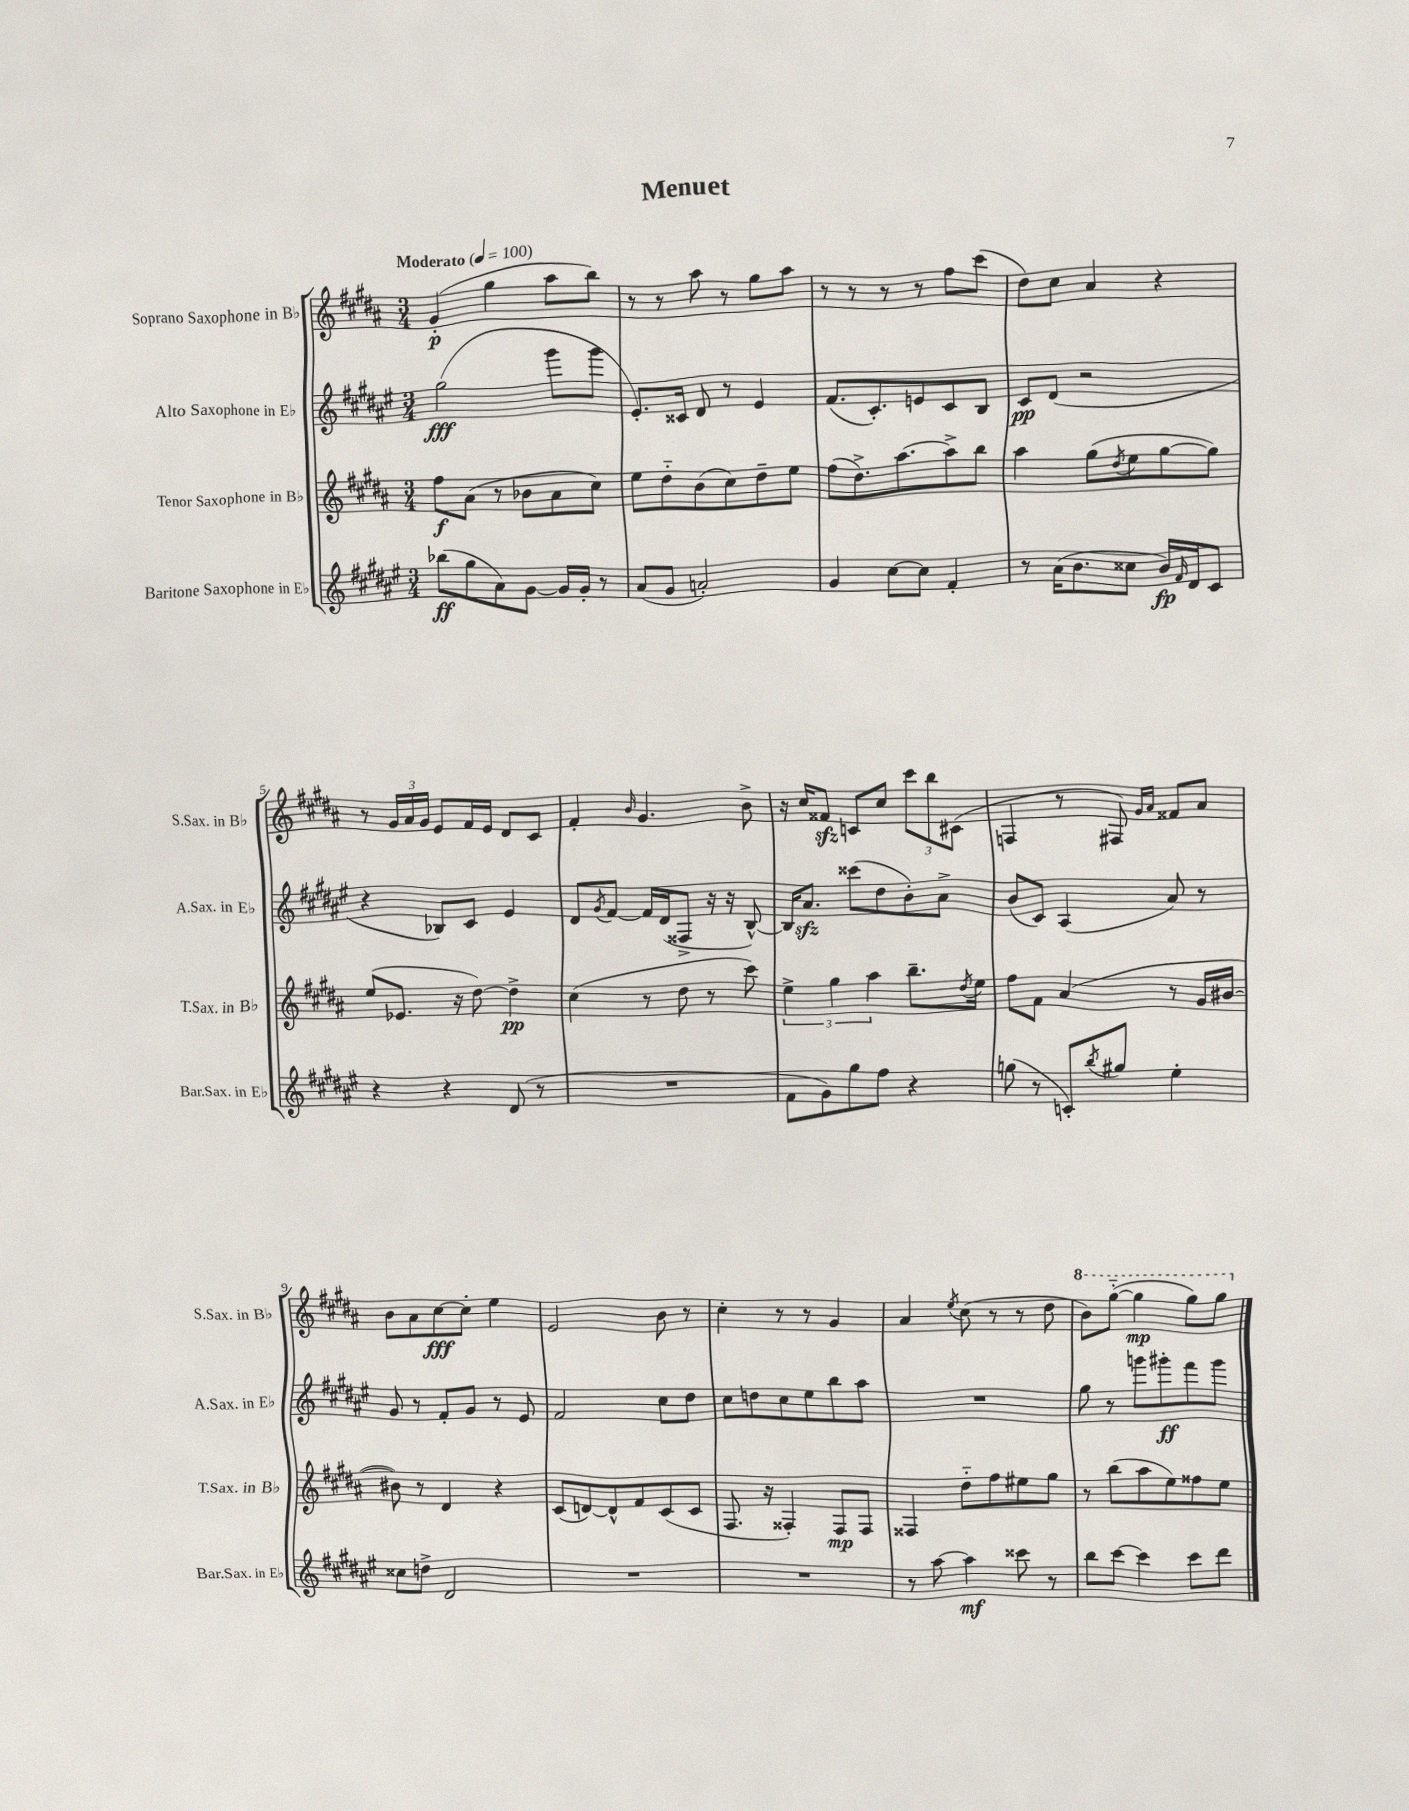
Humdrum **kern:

**kern	**dynam	**kern	**dynam	**kern	**dynam	**kern	**dynam
*part4	*part4	*part3	*part3	*part2	*part2	*part1	*part1
*staff4	*staff4	*staff3	*staff3	*staff2	*staff2	*staff1	*staff1
*I"Baritone Saxophone in E♭	*	*I"Tenor Saxophone in B♭	*	*I"Alto Saxophone in E♭	*	*I"Soprano Saxophone in B♭	*
*I'Bar.Sax. in E♭	*	*I'T.Sax. in B♭	*	*I'A.Sax. in E♭	*	*I'S.Sax. in B♭	*
*clefG2	*	*clefG2	*	*clefG2	*	*clefG2	*
*k[f#c#g#d#a#e#]	*	*k[f#c#g#d#a#]	*	*k[f#c#g#d#a#e#]	*	*k[f#c#g#d#a#]	*
*M3/4	*	*M3/4	*	*M3/4	*	*M3/4	*
*MM100	*	*MM100	*	*MM100	*	*MM100	*
=1	=1	=1	=1	=1	=1	=1	=1
!	!	!	!	!	!	!LO:TX:a:B:t=Moderato	!
(8bb-X\L	ff	8ff#\L	f	(2gg#\	fff	(4g#'/	p
8gg#\	.	(8a#\J	.	.	.	.	.
8a#\)	.	8r	.	.	.	4gg#\	.
[8g#\J	.	8b-X\L	.	.	.	.	.
16g#/LL]	.	8a#\	.	8ggg#\L	.	8aa#\L	.
16g#'/JJ	.	.	.	.	.	.	.
8r	.	8cc#\J)	.	8ggg#\J	.	8bb\J)	.
=2	=2	=2	=2	=2	=2	=2	=2
(8a#/L	.	8ee\L	.	8.e#'/L)	.	8r	.
8g#/J	.	8dd#\	.	.	.	8r	.
.	.	.	.	16c##X/Jk	.	.	.
2an'/)	.	(8b\	.	8d#/	.	8aa#\	.
.	.	8cc#\)	.	8r	.	8r	.
.	.	8dd#~\	.	4e#/	.	8gg#\L	.
.	.	8ee\J	.	.	.	8aa#\J	.
=3	=3	=3	=3	=3	=3	=3	=3
4g#/	.	(8ff#\L	.	(8.f#/L	.	8r	.
.	.	8.dd#^\)	.	.	.	8r	.
.	.	.	.	8.c#'/)	.	.	.
[8cc#\L	.	.	.	.	.	8r	.
.	.	[8.aa#\	.	.	.	.	.
8cc#\J]	.	.	.	8en/	.	8r	.
4f#'/	.	8aa#^\]	.	8c#/	.	8ff#\L	.
.	.	8bb\J	.	8B/J	.	(8ccc#\J	.
=4	=4	=4	=4	=4	=4	=4	=4
8r	.	4aa#\	.	8c#/L	pp	8dd#\L)	.
(16a#\KL	.	.	.	(8d#/J	.	8cc#\J	.
8.b\	.	.	.	.	.	.	.
.	.	(8gg#\L	.	2r	.	4a#/	.
.	.	8qdd#/	.	.	.	.	.
8cc##X\J	.	8ee\	.	.	.	.	.
16b/LL)	fp	[8gg#\	.	.	.	4r	.
16qqf#/	.	.	.	.	.	.	.
16d#/J	.	.	.	.	.	.	.
8c#/J	.	8gg#\J])	.	.	.	.	.
!!LO:LB:g=z
=5	=5	=5	=5	=5	=5	=5	=5
4r	.	(8ee/L	.	4r	.	8r	.
.	.	8.e-X/J	.	.	.	24g#/LL	.
.	.	.	.	.	.	24a#/	.
.	.	.	.	.	.	24g#/JJ	.
4r	.	.	.	8B-X/L)	.	8e/L	.
.	.	16r	.	.	.	.	.
.	.	[8dd#\)	.	8c#/J	.	16f#/L	.
.	.	.	.	.	.	16e/JJ	.
(8d#/	.	4dd#^\]	pp	4e#/	.	8d#/L	.
8r	.	.	.	.	.	8c#/J	.
=6	=6	=6	=6	=6	=6	=6	=6
2.r	.	(4cc#\	.	8d#/L	.	4f#'/	.
.	.	.	.	8qg#/	.	.	.
.	.	.	.	[8f#/J	.	.	.
.	.	.	.	.	.	16qqb/	.
.	.	8r	.	16f#/LL]	.	4.g#/	.
.	.	.	.	(16d#/J	.	.	.
.	.	8dd#\	.	8F##X^/J	.	.	.
.	.	8r	.	16r	.	.	.
.	.	.	.	16r	.	.	.
.	.	8ccc#\)	.	[8B^^/)	.	8b^\	.
=7	=7	=7	=7	=7	=7	=7	=7
8f#\L	.	6ee^\	.	16B/KL]	.	16r	.
.	.	.	.	8.a#zz/J	.	16cc#/KL	.
8g#\)	.	.	.	.	.	8f##Xzz/J	.
.	.	6gg#\	.	.	.	.	.
8gg#\	.	.	.	(8ccc##X\L	.	8cn/L	.
.	.	6aa#\	.	.	.	.	.
8ff#\J	.	.	.	8dd#\	.	8cc#/J	.
4r	.	8.bb~\L	.	8b'\)	.	12ccc#\L	.
.	.	.	.	.	.	12bb\	.
.	.	.	.	8a#^\J	.	.	.
.	.	.	.	.	.	(12c#X\J	.
.	.	8qdd#/	.	.	.	.	.
.	.	16ee\Jk	.	.	.	.	.
=8	=8	=8	=8	=8	=8	=8	=8
(8ggn\	.	8ff#\L	.	(8b/L	.	4Fn/	.
8r	.	8f#\J	.	8c#/J)	.	.	.
8cn'/L)	.	(4a#/	.	(4A#/	.	8r	.
8qbb/	.	.	.	.	.	.	.
8gg#X/J	.	.	.	.	.	8F#X/)	.
.	.	.	.	.	.	16qqg#/LL	.
.	.	.	.	.	.	16qqa#/JJ	.
4ee#'\	.	8r	.	8a#/)	.	8f##X/L	.
.	.	16g#/LL	.	8r	.	8a#/J	.
.	.	[16b#X/JJ	.	.	.	.	.
!!LO:LB:g=z
=9	=9	=9	=9	=9	=9	=9	=9
8cc##X\L	.	8b#X\])	.	8g#/	.	8b\L	.
8ddn^\J	.	8r	.	8r	.	8a#\	.
2d#/	.	4d#/	.	8f#'/L	.	[8cc#\	fff
.	.	.	.	8g#/J	.	8cc#'\J]	.
.	.	4r	.	8r	.	4ee\	.
.	.	.	.	8e#/	.	.	.
=10	=10	=10	=10	=10	=10	=10	=10
2.r	.	(8c#/L	.	2f#/	.	2e/	.
.	.	[8dn/)	.	.	.	.	.
.	.	8d^^/]	.	.	.	.	.
.	.	8f#/	.	.	.	.	.
.	.	(8c#/	.	8cc#\L	.	8b\	.
.	.	8c#/J	.	8dd#\J	.	8r	.
=11	=11	=11	=11	=11	=11	=11	=11
2.r	.	8.F#/	.	8cc#\L	.	4cc#'\	.
.	.	.	.	8ddn\	.	.	.
.	.	16r	.	.	.	.	.
.	.	4F##X'/)	.	8cc#\	.	8r	.
.	.	.	.	8ee#\	.	8r	.
.	.	8F##/L	mp	8bb\	.	4g#/	.
.	.	8F##/J	.	8aa#\J	.	.	.
=12	=12	=12	=12	=12	=12	=12	=12
8r	.	4F##X/	.	2.r	.	4a#/	.
[8aa#\	.	.	.	.	.	.	.
.	.	.	.	.	.	8qee/	.
4aa#\]	mf	8dd#\L	.	.	.	(8cc#\	.
.	.	8ff#\	.	.	.	8r	.
8ccc##X\	.	8ee#X\	.	.	.	8r	.
8r	.	8gg#\J	.	.	.	8dd#\	.
=13	=13	=13	=13	=13	=13	=13	=13
*	*	*	*	*	*	*8va	*
8bb\L	.	8r	.	8gg#\	.	8bb\L)	.
[8ccc#\J	.	(8bb\L	.	8r	.	([8ggg#\J	.
4ccc#\]	.	8aa#\	.	8gggn\L	.	4ggg#\]	mp
.	.	8ee\)	.	8ggg#X'\	ff	.	.
8ccc#\L	.	8ff##X\	.	8fff#\	.	8ggg#\L)	.
8ddd#\J	.	8ee\J	.	8ggg#\J	.	8ggg#\J	.
*	*	*	*	*	*	*X8va	*
==	==	==	==	==	==	==	==
*-	*-	*-	*-	*-	*-	*-	*-
